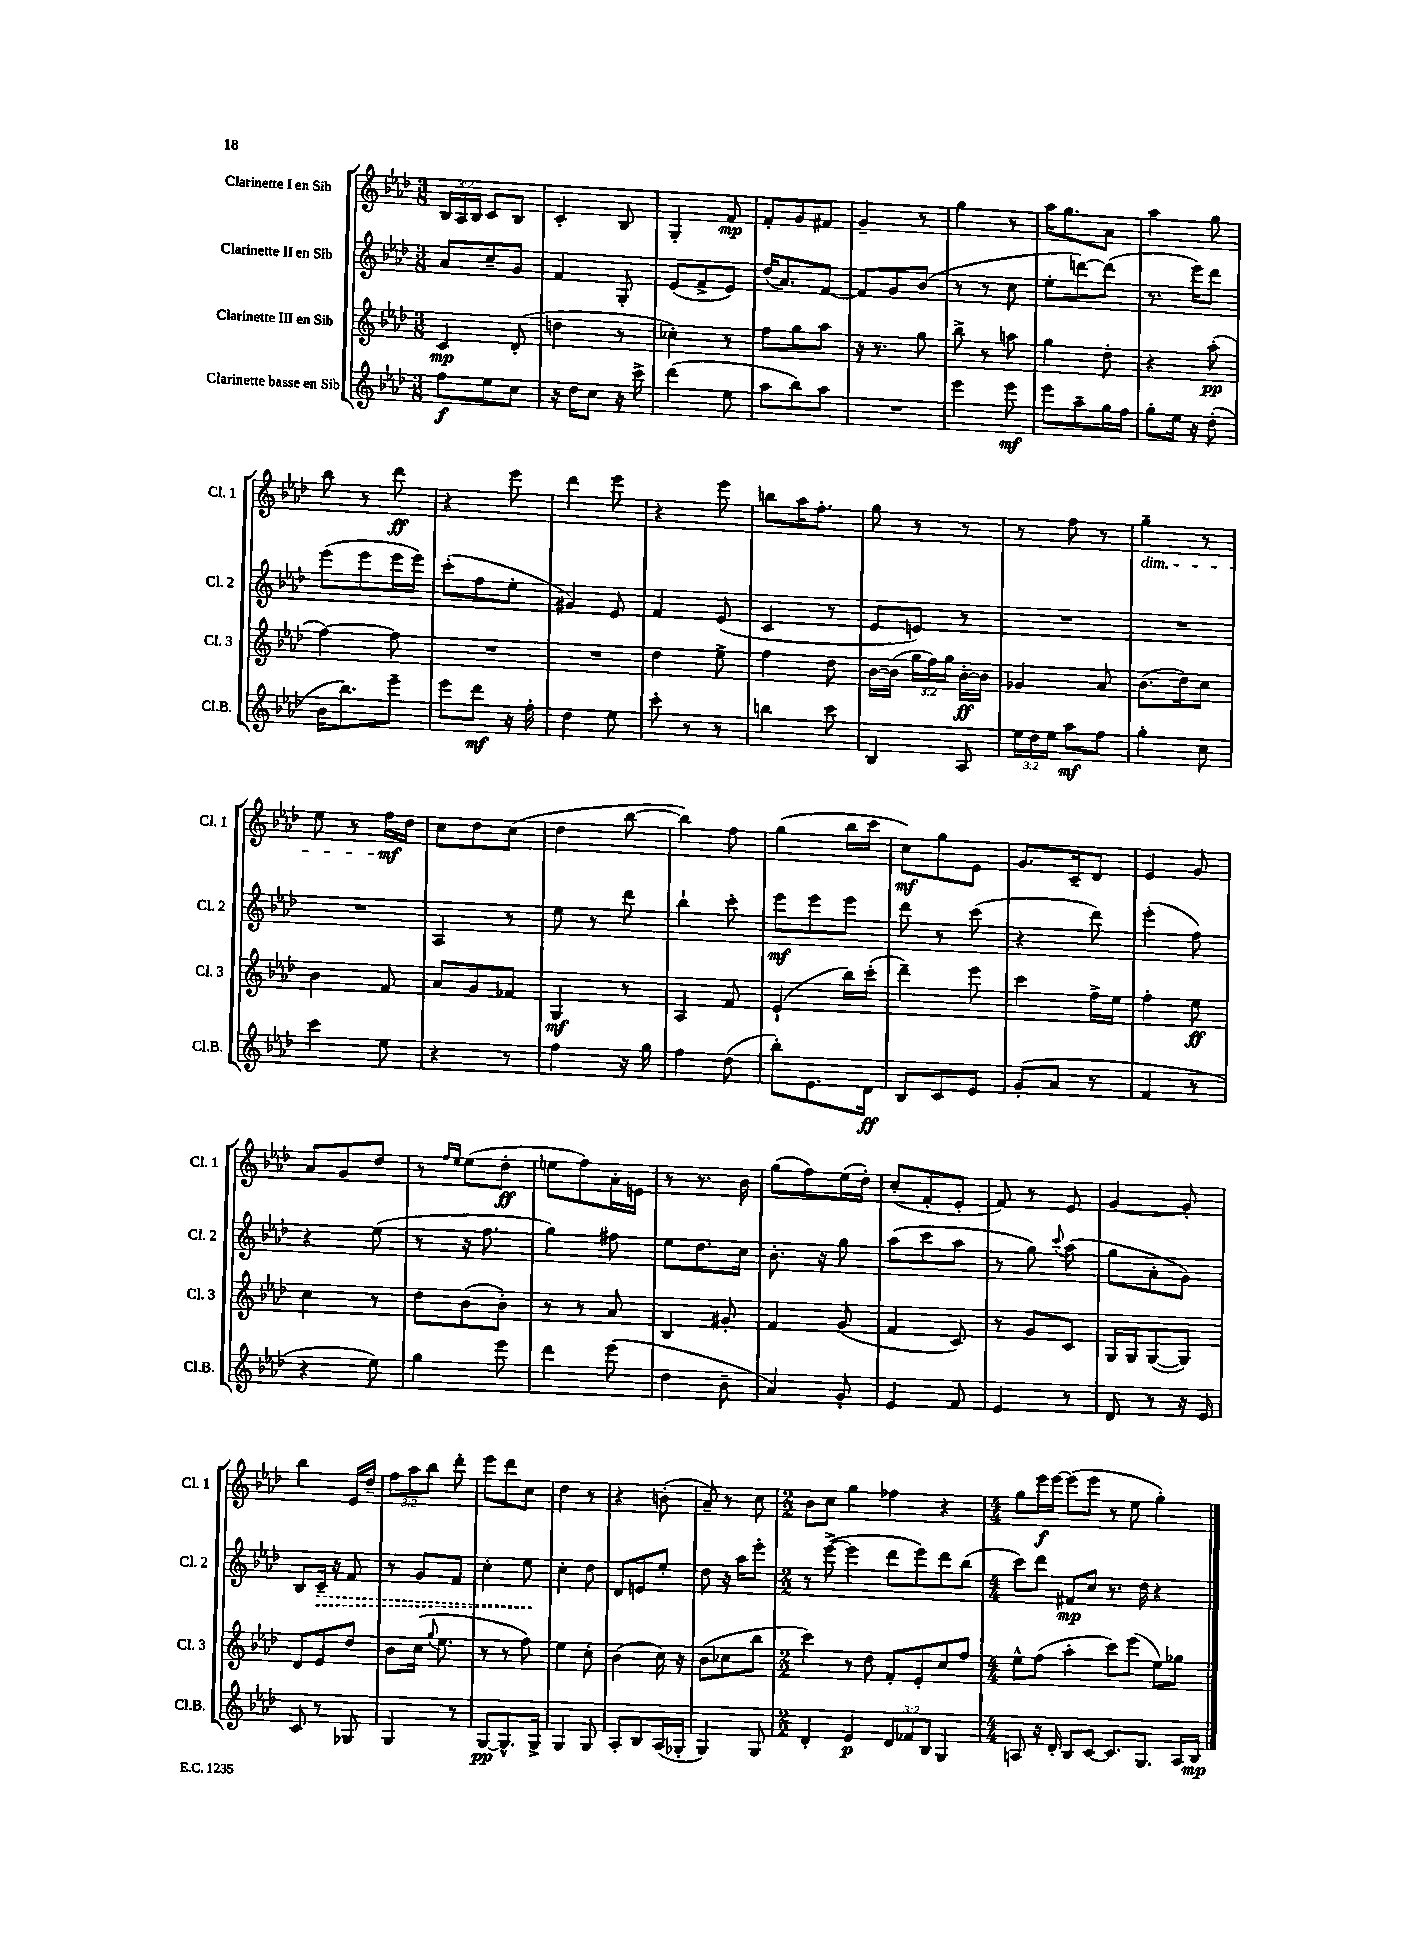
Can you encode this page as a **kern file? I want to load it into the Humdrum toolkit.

**kern	**dynam	**kern	**dynam	**kern	**dynam	**kern	**dynam
*part4	*part4	*part3	*part3	*part2	*part2	*part1	*part1
*staff4	*staff4	*staff3	*staff3	*staff2	*staff2	*staff1	*staff1
*I"Clarinette basse en Sib	*	*I"Clarinette III en Sib	*	*I"Clarinette II en Sib	*	*I"Clarinette I en Sib	*
*I'Cl.B.	*	*I'Cl. 3	*	*I'Cl. 2	*	*I'Cl. 1	*
*clefG2	*	*clefG2	*	*clefG2	*	*clefG2	*
*k[b-e-a-d-]	*	*k[b-e-a-d-]	*	*k[b-e-a-d-]	*	*k[b-e-a-d-]	*
*M3/8	*	*M3/8	*	*M3/8	*	*M3/8	*
=7	=7	=7	=7	=7	=7	=7	=7
8ff\L	f	4c/	mp	8a-/L	.	24B-/LL	.
.	.	.	.	.	.	24A-/	.
.	.	.	.	.	.	24B-/JJ	.
8ee-\	.	.	.	8cc~/	.	8c/L	.
8cc\J	.	(8d-'/	.	8g/J	.	8B-/J	.
=8	=8	=8	=8	=8	=8	=8	=8
16r	.	4ddn\	.	4f/	.	4c'/	.
16dd-\KL	.	.	.	.	.	.	.
8cc\J	.	.	.	.	.	.	.
16r	.	8r	.	8G'/	.	8B-/	.
16ccc^\	.	.	.	.	.	.	.
=9	=9	=9	=9	=9	=9	=9	=9
(4ddd-\	.	4cc-X'\)	.	(8e-/L	.	4G'/	.
.	.	.	.	8f^/	.	.	.
8ee-\	.	8r	.	8e-/J)	.	8f/	mp
=10	=10	=10	=10	=10	=10	=10	=10
8aa-\L	.	8ff\L	.	(16dd-/KL	.	8f'/L	.
.	.	.	.	8.a-/)	.	.	.
8bb-\)	.	8gg\	.	.	.	8g/	.
8aa-\J	.	8aa-\J	.	[8f/J	.	8f#X/J	.
=11	=11	=11	=11	=11	=11	=11	=11
4.r	.	16r	.	8f/L]	.	4g~/	.
.	.	8.r	.	.	.	.	.
.	.	.	.	8g/	.	.	.
.	.	8gg\	.	(8b-/J	.	8r	.
=12	=12	=12	=12	=12	=12	=12	=12
4eee-\	.	8bb-^\	.	8r	.	4gg\	.
.	.	8r	.	8r	.	.	.
8eee-\	mf	8aan\	.	8cc\	.	8r	.
=13	=13	=13	=13	=13	=13	=13	=13
8eee-\L	.	4gg\	.	8ee-'\L	.	16aa-\KL	.
.	.	.	.	.	.	8.gg\	.
8aa-~\	.	.	.	[8dddn\)	.	.	.
16gg\L	.	8dd-'\	.	(8ddd\J]	.	8a-\J	.
16ff\JJ	.	.	.	.	.	.	.
=14	=14	=14	=14	=14	=14	=14	=14
8gg'\L	.	4r	.	8.r	.	4aa-\	.
16ee-\Jk	.	.	.	.	.	.	.
16r	.	.	.	16eee-\KL)	.	.	.
(8dd-'\	.	(8aa-'\	pp	8ddd-\J	.	8gg\	.
!!LO:LB:g=z
=15	=15	=15	=15	=15	=15	=15	=15
16b-\KL	.	[4ff\)	.	(8eee-\L	.	8bb-\	.
8.bb-\)	.	.	.	.	.	.	.
.	.	.	.	8eee-\	.	8r	.
8eee-~\J	.	8ff\]	.	16eee-\L	.	8ddd-\	ff
.	.	.	.	16eee-\JJ)	.	.	.
=16	=16	=16	=16	=16	=16	=16	=16
8eee-\L	.	4.r	.	(8ccc'\L	.	4r	.
8ddd-\J	mf	.	.	8ff\	.	.	.
16r	.	.	.	8ee-'\J	.	8eee-\	.
16ff'\	.	.	.	.	.	.	.
=17	=17	=17	=17	=17	=17	=17	=17
4dd-\	.	4.r	.	4g#X/)	.	4ddd-\	.
8ee-\	.	.	.	8e-/	.	8eee-\	.
=18	=18	=18	=18	=18	=18	=18	=18
8ccc'\	.	4dd-\	.	4f/	.	4r	.
8r	.	.	.	.	.	.	.
8r	.	8ee-^\	.	(8e-/	.	8eee-\	.
=19	=19	=19	=19	=19	=19	=19	=19
4bbn\	.	4ff\	.	4c/	.	8bbn\L	.
.	.	.	.	.	.	16aa-\K	.
.	.	.	.	.	.	8.ff'\J	.
8ccc\	.	8dd-\	.	8r	.	.	.
=20	=20	=20	=20	=20	=20	=20	=20
4B-/	.	[16b-\LL	.	8e-/L	.	8gg\	.
.	.	(16b-\JJ]	.	.	.	.	.
.	.	24gg\LL	.	8en/J)	.	8r	.
.	.	24ff\)	.	.	.	.	.
.	.	24gg\JJ	.	.	.	.	.
8A-/	.	[16b-'\LL	ff	8r	.	8r	.
.	.	16b-\JJ]	.	.	.	.	.
=21	=21	=21	=21	=21	=21	=21	=21
24ee-\LL	.	4g-X/	.	4.r	.	8r	.
24dd-\	.	.	.	.	.	.	.
24ee-\JJ	.	.	.	.	.	.	.
8aa-\L	mf	.	.	.	.	8ff\	.
8ff\J	.	8a-/	.	.	.	8r	.
=22	=22	=22	=22	=22	=22	=22	=22
!	!	!	!	!	!	!LO:TX:b:i:t=dim.	!
4gg'\	.	(8.b-\L	.	4.r	.	4gg~\	.
.	.	16dd-\k)	.	.	.	.	.
8cc\	.	8cc\J	.	.	.	8r	.
!!LO:LB:g=z
=23	=23	=23	=23	=23	=23	=23	=23
4ccc\	.	4b-\	.	4.r	.	8ee-\	.
.	.	.	.	.	.	8r	.
8ee-\	.	8f/	.	.	.	16ff\LL	mf
.	.	.	.	.	.	16dd-\JJ	.
=24	=24	=24	=24	=24	=24	=24	=24
4r	.	8a-/L	.	4A-/	.	8cc\L	.
.	.	8g/	.	.	.	8dd-\	.
8r	.	8f-X/J	.	8r	.	(8cc\J	.
=25	=25	=25	=25	=25	=25	=25	=25
4ff\	.	4G/	mf	8ee-\	.	4dd-\	.
.	.	.	.	8r	.	.	.
16r	.	8r	.	8ddd-\	.	[8bb-\	.
16gg\	.	.	.	.	.	.	.
=26	=26	=26	=26	=26	=26	=26	=26
4ff\	.	4A-/	.	4bb-`\	.	4bb-\])	.
(8dd-\	.	8f/	.	8ccc'\	.	8ff\	.
=27	=27	=27	=27	=27	=27	=27	=27
8bb-'\L)	.	(4e-`/	.	8eee-\L	mf	(4gg\	.
8.e-\	.	.	.	8eee-\	.	.	.
.	.	16bb-\LL)	.	8eee-\J	.	16bb-\LL	.
16d-\Jk	ff	(16ccc'\JJ	.	.	.	16ccc\JJ	.
=28	=28	=28	=28	=28	=28	=28	=28
8B-/L	.	4ddd-~\)	.	8ddd-\	.	8cc\L)	mf
8c/	.	.	.	8r	.	8gg\	.
8e-/J	.	8eee-\	.	(8ccc\	.	8e-\J	.
=29	=29	=29	=29	=29	=29	=29	=29
(8g'/L	.	4ccc\	.	4r	.	8.g/L	.
8a-/J	.	.	.	.	.	.	.
.	.	.	.	.	.	16c~/k	.
8r	.	16ff^\LL	.	8ddd-\)	.	8d-/J	.
.	.	16ee-\JJ	.	.	.	.	.
=30	=30	=30	=30	=30	=30	=30	=30
4f/	.	4ff'\	.	(4eee-'\	.	4e-/	.
8r	.	8ee-\	ff	8ff\)	.	8g/	.
!!LO:LB:g=z
=31	=31	=31	=31	=31	=31	=31	=31
4r	.	4cc\	.	4r	.	8a-/L	.
.	.	.	.	.	.	8g/	.
8ee-\)	.	8r	.	(8ee-\	.	8dd-/J	.
=32	=32	=32	=32	=32	=32	=32	=32
4gg\	.	8dd-\L	.	8r	.	8r	.
.	.	.	.	.	.	16qqff/LL	.
.	.	.	.	.	.	16qqee-/JJ	.
.	.	(8b-\	.	16r	.	(8ee-\L	.
.	.	.	.	8.ff\	.	.	.
8eee-\	.	8b-'\J)	.	.	.	8dd-'\J	ff
=33	=33	=33	=33	=33	=33	=33	=33
4ddd-\	.	8r	.	4gg\)	.	8een\L	.
.	.	8r	.	.	.	8ff\)	.
(8eee-\	.	8a-/	.	8ff#X\	.	16a-'\L	.
.	.	.	.	.	.	16en\JJ	.
=34	=34	=34	=34	=34	=34	=34	=34
4dd-\	.	4B-/	.	8ee-\L	.	8r	.
.	.	.	.	8.dd-\	.	8.r	.
8b-~\	.	8g#X'/	.	.	.	.	.
.	.	.	.	16cc\Jk	.	16b-\	.
=35	=35	=35	=35	=35	=35	=35	=35
4a-/)	.	4f/	.	8.b-'\	.	(8gg\L	.
.	.	.	.	.	.	8ff\)	.
.	.	.	.	16r	.	.	.
8g'/	.	(8g/	.	8gg\	.	(16ee-\L	.
.	.	.	.	.	.	16dd-'\JJ)	.
=36	=36	=36	=36	=36	=36	=36	=36
4e-/	.	4f/	.	(8aa-\L	.	(8cc'/L	.
.	.	.	.	8ccc\	.	8f'/	.
8f/	.	8c/)	.	8aa-\J	.	8e-'/J	.
=37	=37	=37	=37	=37	=37	=37	=37
4e-/	.	8r	.	8r	.	8f/)	.
.	.	8g/L	.	8gg\)	.	8r	.
.	.	.	.	8qqccc/	.	.	.
8r	.	8c/J	.	(8aa-\	.	8e-/	.
=38	=38	=38	=38	=38	=38	=38	=38
8d-/	.	16G/LL	.	8gg\L	.	[4g/	.
.	.	16G/J	.	.	.	.	.
8r	.	([8G/	.	8a-'\	.	.	.
16r	.	8G/J])	.	8g\J)	.	8g'/]	.
16e-/	.	.	.	.	.	.	.
!!LO:LB:g=z
=39	=39	=39	=39	=39	=39	=39	=39
8c/	.	8d-/L	.	8B-/L	.	4bb-\	.
!	!	!	!	!	!LO:HP:b	!	!
8r	.	8e-/	.	16c~/Jk	>	.	.
.	.	.	.	16r	.	.	.
8G-X/	.	8dd-/J	.	8f/	.	16e-/LL	.
.	.	.	.	.	.	16dd-~/JJ	.
=40	=40	=40	=40	=40	=40	=40	=40
4G/	.	8b-\L	.	8r	.	12ff\L	.
.	.	.	.	.	.	12aa-\	.
.	.	(16cc\Jk	.	8g/L	.	.	.
.	.	.	.	.	.	12bb-\J	.
.	.	8qqgg/	.	.	.	.	.
.	.	8.ee-\	.	.	.	.	.
8r	.	.	.	8f/J	.	8ddd-'\	.
=41	=41	=41	=41	=41	=41	=41	=41
[8G/L	pp	8r	.	4cc'\	.	8eee-\L	.
8.G^^/]	.	8r	.	.	.	8ddd-\	.
.	.	8ff\)	.	8ee-\	.	8cc\J	.
16G^/Jk	.	.	.	.	.	.	.
.	.	.	.	.	]	.	.
=42	=42	=42	=42	=42	=42	=42	=42
4G/	.	4ee-\	.	4cc'\	.	4dd-\	.
8G/	.	8cc'\	.	8dd-\	.	8r	.
=43	=43	=43	=43	=43	=43	=43	=43
8A-'/L	.	(4b-\	.	8d-/L	.	4r	.
8B-/	.	.	.	8en/	.	.	.
(16A-/L	.	16cc\)	.	8ee-'/J	.	(8bn'\	.
16G-X'/JJ	.	16r	.	.	.	.	.
=44	=44	=44	=44	=44	=44	=44	=44
4G/)	.	(8b-\L	.	8dd-\	.	8a-~/)	.
.	.	8cc-X\	.	16r	.	8r	.
.	.	.	.	16aa-\KL	.	.	.
8G/	.	8bb-\J	.	8eee-'\J	.	8cc\	.
=45	=45	=45	=45	=45	=45	=45	=45
*M2/2	*	*M2/2	*	*M2/2	*	*M2/2	*
4d-'/	.	4ccc\)	.	8r	.	8b-\L	.
.	.	.	.	([8eee-^\	.	8cc\J	.
4e-/	p	8r	.	4eee-\]	.	4gg\	.
.	.	8dd-\	.	.	.	.	.
12d-/L	.	8f'/L	.	8ddd-\L	.	4ff-X\	.
12f-X/	.	.	.	.	.	.	.
.	.	8e-'/	.	8eee-\)	.	.	.
12B-/J	.	.	.	.	.	.	.
4G/	.	8cc/	.	8ddd-\	.	4r	.
.	.	8ff/J	.	(8bb-\J	.	.	.
=46	=46	=46	=46	=46	=46	=46	=46
*M4/4	*	*M4/4	*	*M4/4	*	*M4/4	*
8An/	.	8ee-^^\L	.	8ccc\L)	.	8gg\L	.
16r	.	(8ff\J	.	8ddd-\J	.	16eee-\L	f
16d-'/	.	.	.	.	.	[16eee-\JJ	.
8B-/L	.	4aa-'\	.	8f#X/L	mp	(8eee-\L]	.
[8c/J	.	.	.	8cc/J	.	8eee-\J	.
8.c/L]	.	8ccc\L)	.	8.r	.	8r	.
.	.	(8eee-\J	.	.	.	8ee-\	.
8.G/J	.	.	.	16dd-\	.	.	.
.	.	8ee-\L)	.	4r	.	4gg'\)	.
16A/LL	.	8gg-X\J	.	.	.	.	.
16B-/JJ	mp	.	.	.	.	.	.
==	==	==	==	==	==	==	==
*-	*-	*-	*-	*-	*-	*-	*-
